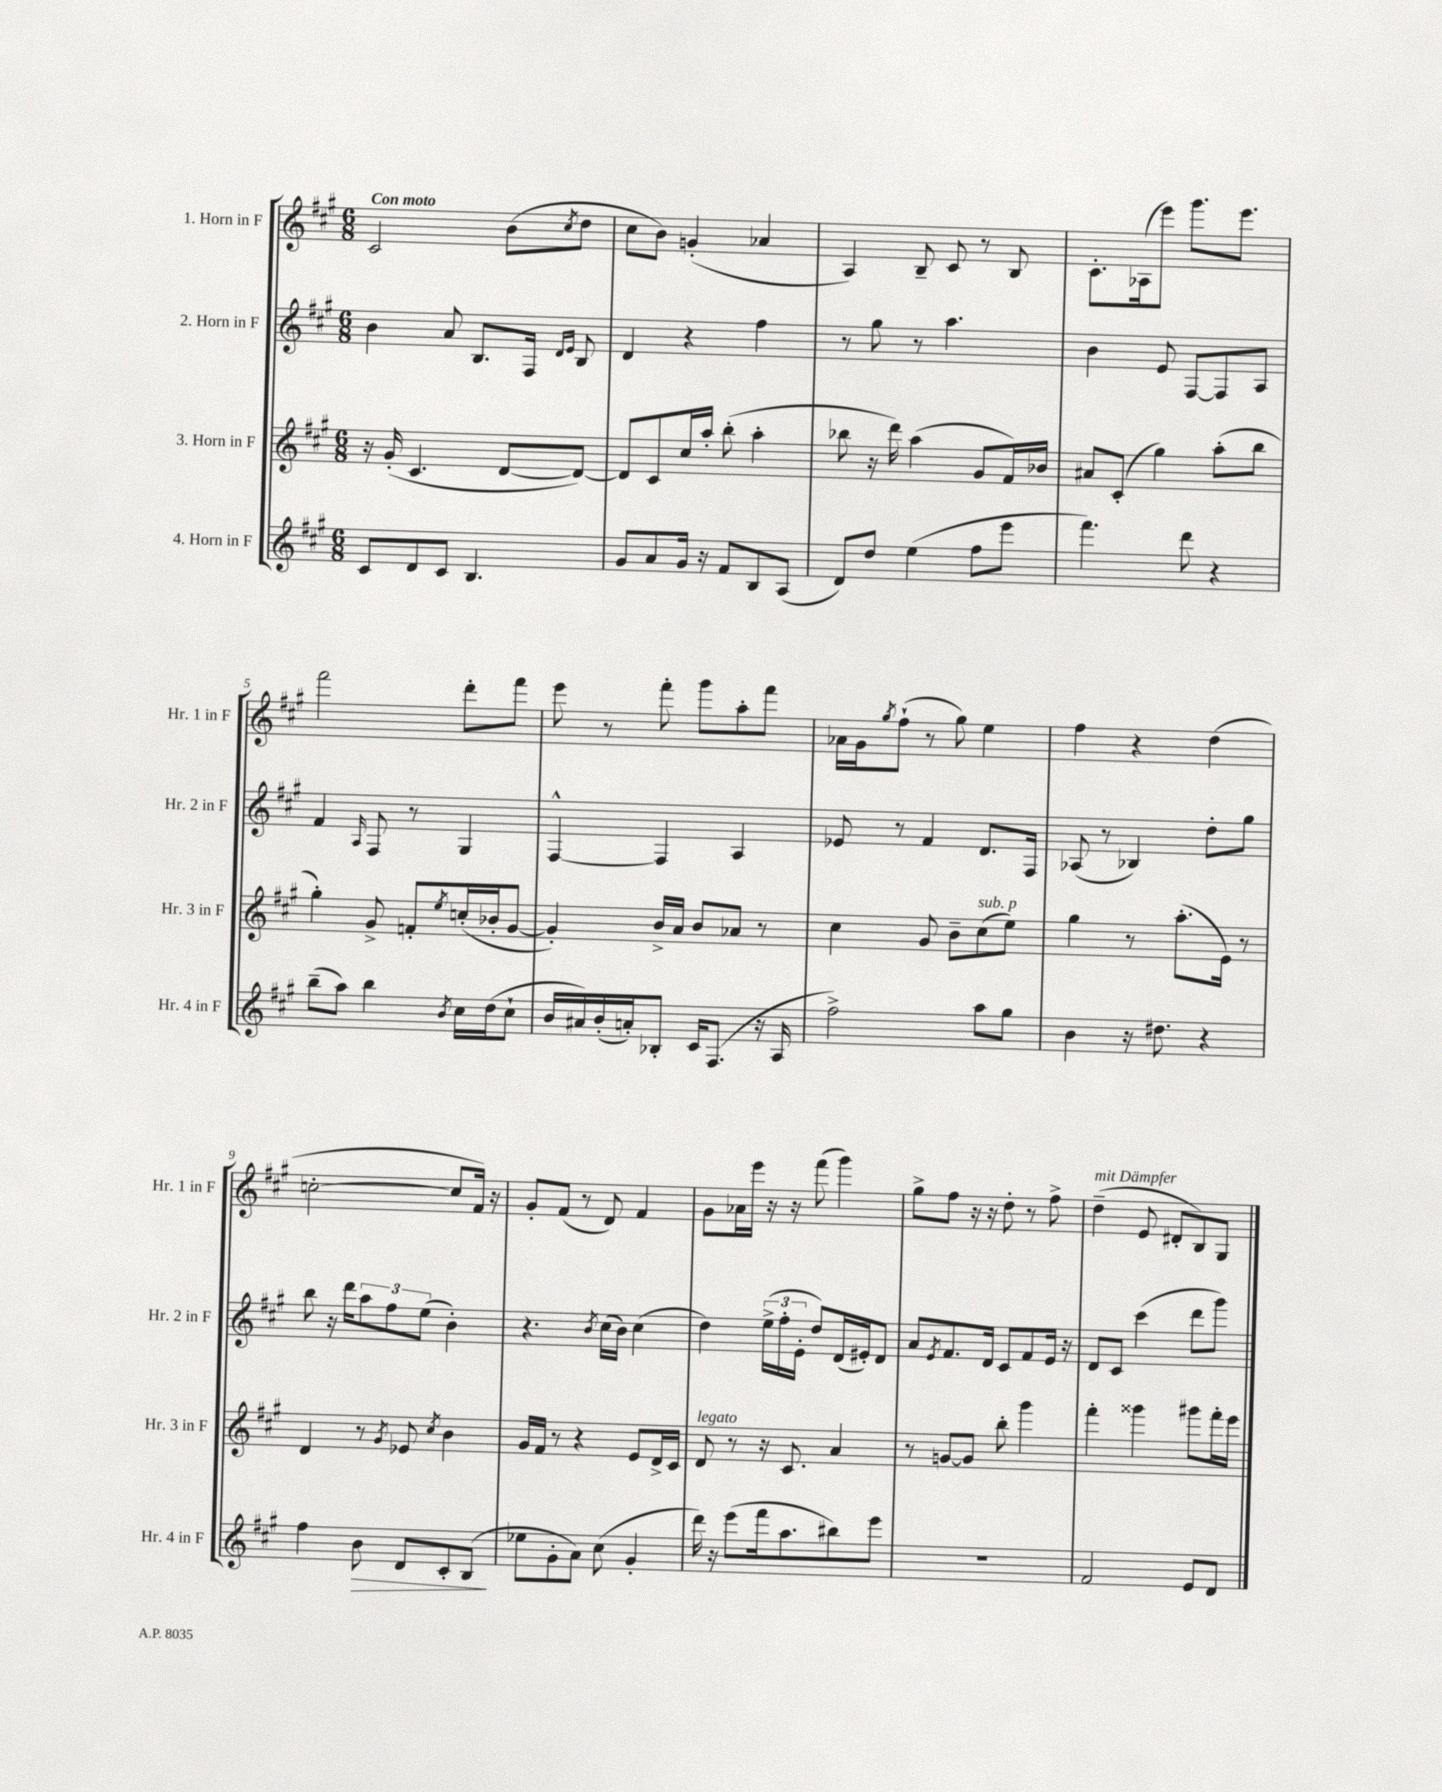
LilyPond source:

<<
\new StaffGroup <<
\new Staff = "s0" \with { instrumentName = "1. Horn in F" shortInstrumentName = "Hr. 1 in F" } {
    \clef treble \key a \major \numericTimeSignature \time 6/8 \tempo "Con moto"
    cis'2 b'8( \acciaccatura { cis''8 } d''8 |
    cis''8 b'8) g'4-.( aes'4 |
    a4) b8-- cis'8 r8 b8 |
    cis'8.-. aes16( e'''8) gis'''8. e'''8. |
    fis'''2 d'''8-. fis'''8 |
    e'''8 r8 fis'''8-. gis'''8 a''8-. fis'''8 |
    aes'16 gis'16 \acciaccatura { gis''8 } fis''8-!( r8 gis''8) e''4 |
    fis''4 r4 d''4( |
    c''2~-. c''8 fis'16) r16 |
    gis'8-. fis'8( r8 d'8) fis'4 |
    gis'8 aes'16 e'''16 r16 r16 fis'''8( gis'''4) |
    gis''8-> fis''8 r16 r16 d''8-. r8 fis''8-> |
    d''4--^\markup { \italic "mit Dämpfer" }( e'8 dis'8-. b8) gis8 \bar "|." |
}
\new Staff = "s1" \with { instrumentName = "2. Horn in F" shortInstrumentName = "Hr. 2 in F" } {
    \clef treble \key a \major \numericTimeSignature \time 6/8
    b'4 a'8 b8. fis16 \grace { d'16 e'16 } b8 |
    d'4 r4 fis''4 |
    r8 gis''8 r8 a''4. |
    b'4 e'8 fis8~ fis8 a8 |
    fis'4 \grace { a16 } fis8 r8 gis4 |
    fis4~-^ fis4 a4 |
    ees'8 r8 fis'4 d'8. fis16 |
    aes8( r8 bes4) d''8-. gis''8 |
    b''8 r16 d'''16 \tuplet 3/2 { a''8 fis''8 e''8( } b'4-.) |
    r4. \acciaccatura { b'8 } cis''16( b'16) cis''4( |
    d''4) \tuplet 3/2 { e''16->( fis''16-. e'16-. } d''8) d'16( eis'16-.) d'8 |
    a'8 \acciaccatura { e'8 } fis'8. d'16 cis'8 fis'8 e'16 r16 |
    d'8 cis'8 cis'''4( d'''8 gis'''8) \bar "|." |
}
\new Staff = "s2" \with { instrumentName = "3. Horn in F" shortInstrumentName = "Hr. 3 in F" } {
    \clef treble \key a \major \numericTimeSignature \time 6/8
    r16 gis'16-.( cis'4. d'8~ d'8~) |
    d'8 cis'8 cis''16 a''16-. b''8-.( a''4-. |
    bes''8 r16 d'''16) a''4( gis'8 fis'16) bes'16 |
    ais'8 cis'8-.( gis''4) a''8-.( b''8 |
    gis''4-.) gis'8-> f'8-. \acciaccatura { e''8 } c''16-.( bes'16-. gis'8~ |
    gis'4-.) b'16-> a'16 b'8 aes'8 r8 |
    cis''4 gis'8 b'8-- cis''8^\markup { \italic "sub. p" }( e''8) |
    gis''4 r8 a''8.-.( e'16) r8 |
    d'4 r8 \acciaccatura { gis'8 } ees'8 \acciaccatura { cis''8 } b'4 |
    gis'16 fis'16 r8 r4 e'8 d'16-> cis'16 |
    d'8^\markup { \italic "legato" } r8 r16 cis'8. a'4 |
    r8 g'8~ g'8 b''8-. gis'''4 |
    fis'''4-. gisis'''4 gis'''8 fis'''16-. e'''16 \bar "|." |
}
\new Staff = "s3" \with { instrumentName = "4. Horn in F" shortInstrumentName = "Hr. 4 in F" } {
    \clef treble \key a \major \numericTimeSignature \time 6/8
    cis'8 d'8 cis'8 b4. |
    gis'8 a'8 gis'16 r16 fis'8 b8 a8( |
    d'8) d''8 e''4( fis''8 e'''8 |
    fis'''4.) d'''8 r4 |
    b''8--( a''8) b''4 \acciaccatura { b'8 } cis''16 d''16( cis''8-! |
    b'16 ais'16) b'16-.( a'16-.) bes8-. cis'16 fis8.( r16 a16 |
    fis''2->) a''8 gis''8 |
    b'4 r16 dis''8. r4 |
    fis''4 b'8\> d'8 cis'8-. b8\!( |
    ees''8 gis'8-. a'8) cis''8( gis'4-. |
    d'''16) r16 e'''8( fis'''16 a''8. bis''8) e'''8 |
    R2. |
    fis'2 e'8 d'8 \bar "|." |
}
>>
>>
